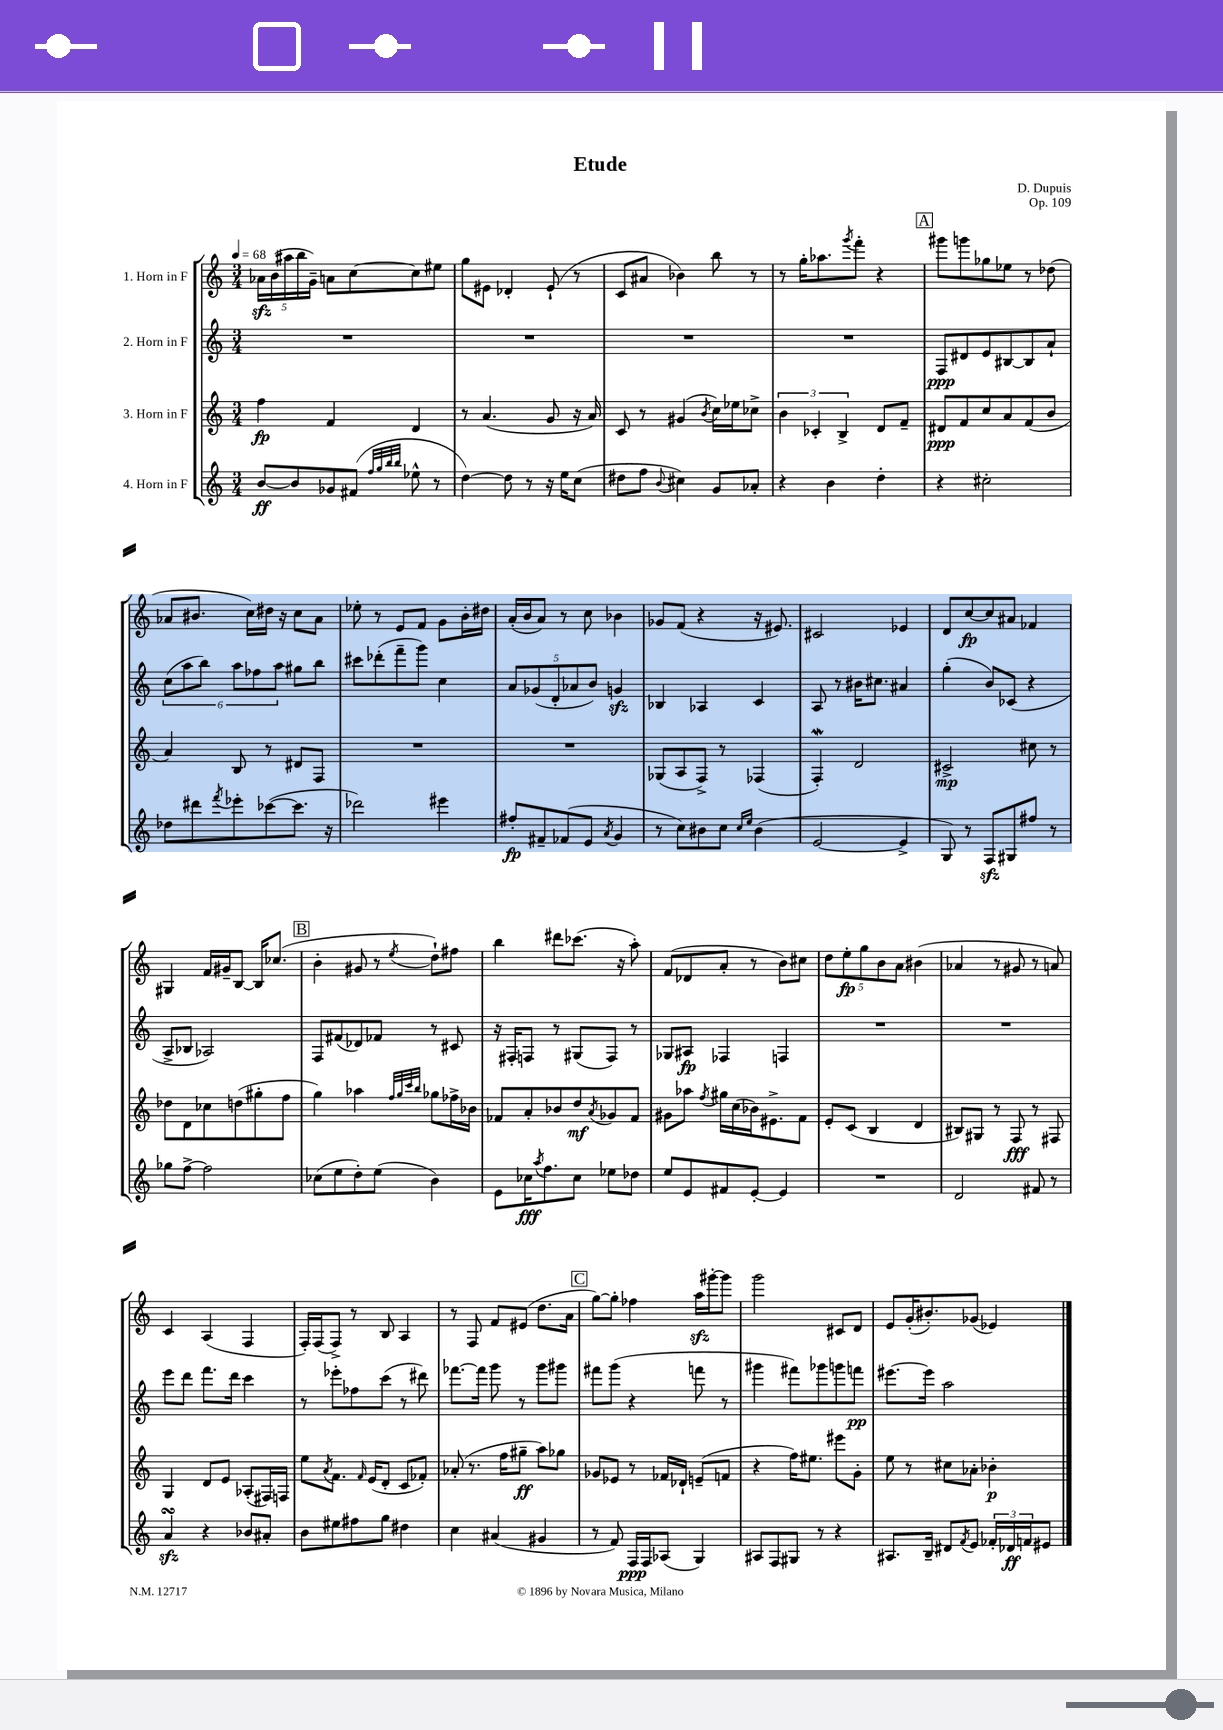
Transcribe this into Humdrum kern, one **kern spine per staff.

**kern	**kern	**kern	**kern
*staff4	*staff3	*staff2	*staff1
*clefG2	*clefG2	*clefG2	*clefG2
*k[]	*k[]	*k[]	*k[]
*M3/4	*M3/4	*M3/4	*M3/4
*MM68	*MM68	*MM68	*MM68
[8b/L	4ff\	2.r	20a-\LL
.	.	.	(20b\
.	.	.	20aa#\
8b/]	.	.	.
.	.	.	20bb\
.	.	.	20g~\JJ)
8g-/	4f/	.	8a\L
(8f#/J	.	.	[8cc\
32qqff/LLL	.	.	.
32qqgg/	.	.	.
32qqbb/	.	.	.
32qqbb/JJJ	.	.	.
8ee-^^\	4d/	.	8cc\]
8r	.	.	8ee#\J
=	=	=	=
[4dd\)	8r	2.r	8gg\L
.	(4.a/	.	8e#\J
8dd\]	.	.	4d-'/
8r	.	.	.
16r	8g/	.	(8e#`/
16ee\LK	.	.	.
(8cc\J	16r	.	8r
.	16a/)	.	.
=	=	=	=
8dd#\L	8c/	2.r	8c/L
8ff\J	8r	.	8a#/J
8qqb/	.	.	.
4cc#\)	(4g#/	.	4b-\)
.	8qb/	.	.
8g/L	16cc\LL)	.	8bb\
.	16ee-\J	.	.
8a-'/J	8cc-^\J	.	8r
=	=	=	=
4r	6b\	2.r	8r
.	.	.	16gg'\LK
.	6c-'/	.	.
.	.	.	8.aa-\
4b\	.	.	.
.	6B^/	.	.
.	.	.	8qggg/
.	.	.	8fff'\J
4dd'\	8d/L	.	4r
.	8f~/J	.	.
=	=	=	=
4r	8d#/L	8F/L	8ggg#\L
.	8f/	8d#/	8ggg\
2cc#'\	8cc/	8e/	8gg-\
.	8a/	[8B#/	8ee-\J
.	(8f/	8B#/]	8r
.	8b/J	8a`/J	(8dd-\
=	=	=	=
8dd-\L	4a/)	(12cc\L	8a-/L
.	.	12aa\	.
8ddd#\	.	.	8.b#/J
.	.	12bb\J)	.
8qfff/	.	.	.
8eee-'\	8B/	12aa\L	.
.	.	.	16cc\LL)
.	.	12ff-\	.
([8ccc-\	8r	.	16dd#\JJ
.	.	12aa\J	.
.	.	.	16r
8.ccc-\]J	8d#/L	8gg#\L	8cc\L
.	8F/J	8bb\J	8a-\J
16r	.	.	.
=	=	=	=
2ddd-\)	2.r	8ccc#\L	8ee-'\
.	.	(8ddd-'\	8r
.	.	8fff~\	8e/L
.	.	8ggg\J)	8f/J
4eee#\	.	4cc\	8g\L
.	.	.	16b'\L
.	.	.	16dd#\JJ
=	=	=	=
8ff#'/L	2.r	10a/L	(16a'/LL
.	.	.	16b/J
.	.	(10g-/	.
8f#~/	.	.	8a/J)
.	.	10d'/	.
(8f-/	.	.	8r
.	.	10a-/	.
8e/J	.	.	8cc\
.	.	10b/J)	.
8qa/	.	.	.
4g/	.	4g/	4b-\
=	=	=	=
8r	(8G-/L	4B-/	8g-/L
8cc\L)	8A/	.	(8f/J
8b#\	8F^/J)	4A-/	4r
8cc\J	8r	.	.
16qqcc/LL	.	.	.
16qqee/JJ	.	.	.
(4b#\	(4F-/	4c/	16r
.	.	.	8.e#/)
=	=	=	=
[2e/	4F'/)	8A/	2c#/
.	.	8r	.
.	2d/	16b#\LK	.
.	.	8.cc#\J	.
4e^/]	.	4a#/	4e-/
=	=	=	=
8G/)	2c#^/	(4gg'\	8d/L
8r	.	.	[8cc/
8F/L	.	8b/L)	8cc/]
8G#/	.	(8c-/J	8a#/J
8ff#/J	8cc#\	4r	4f-/
8r	8r	.	.
=	=	=	=
8gg-\L	8dd-\L	8A^/L	4G#/
[8ff^\J	8d\	8B-/J	.
2ff\]	8cc-\	2A-/)	16f/LL
.	.	.	16g#~/J
.	(8dd\	.	[8B/J
.	8gg#'\	.	16B/]LK
.	.	.	(8.cc-/J
.	8ff\J	.	.
=	=	=	=
(8cc-\L	4gg\)	8F/L	4b'\
8ee\	.	(8f#/	.
8dd'\)	4aa-\	8d-/)	8g#/
(8ee\J	.	8f-/J	8r
.	32qqff/LLL	.	.
.	32qqgg/	.	.
.	32qqccc/	.	.
.	32qqbb/JJJ	.	8qee/
4b\)	8gg-\L	8r	8dd`\L)
.	16ff-^\L	8c#/	8ff#\J
.	16b-\JJ	.	.
=	=	=	=
8e\L	8f-/L	16r	4bb\
.	.	16F#'/LK	.
16cc-\K	8a'/	8F/J	.
8qaa/	.	.	.
8.ff\	.	.	.
.	8b-/	8r	8ddd#\L
8cc-\J	8dd/	(8G#/L	(8.ccc-\J
.	8qa/	.	.
8ee-\L	8g-/	8F/J)	.
.	.	.	16r
8dd-\J	8f-/J	8r	8aa'\)
=	=	=	=
8ee/L	8g#\L	8G-/L	(8f/L
8e/	8aa-\J	8A#/J	8d-/
.	8qff/	.	.
8f#/	16gg#\LL	4F-/	8a'/J
.	(16cc\	.	.
[8e'/J	16b-\J)	.	8r
.	8.e#^\	.	.
4e/]	.	4F/	8b\L)
.	8f\J	.	8cc#\J
=	=	=	=
2.r	8e'/L	2.r	10dd\L
.	.	.	10ee'\
.	(8c/J	.	.
.	.	.	10gg\
.	4B/	.	.
.	.	.	10b\
.	.	.	10a\J
.	4d/	.	(4b#\
=	=	=	=
2d/	8B#/L)	2.r	4a-/
.	8G#/J	.	.
.	8r	.	8r
.	8F/	.	8g#/
8f#/	8r	.	8r
8r	8F#/	.	8a/)
=	=	=	=
4a/	4G/	8eee\L	4c/
.	.	8ddd\J	.
4r	8d/L	8.fff\L	(4A/
.	8e/J	.	.
.	.	16ddd\Jk	.
8b-/L	(8A-'/L	4ccc\	4F/
8a#'/J	16F#/L)	.	.
.	16F/JJ	.	.
=	=	=	=
8b\L	8ee\L	8r	16F'/LL)
.	.	.	(16F/J
.	8qa/	.	.
8ee#\	8.f\J	8eee-'\L	8F^/J)
8ff#\	.	8ff-\	8r
.	16qqf/	.	.
.	(16e/LK	.	.
8gg\J	8d'/J	(8ccc\J	8B/
4dd#\	8c/L	8r	4A/
.	8f-'/J)	8ddd#\)	.
=	=	=	=
4cc\	(8a-'/	[8.fff-\L	8r
.	8.r	.	8F/
.	.	16fff-\]Jk	.
(4a#/	.	8ggg\	8f/L
.	16ff\LK	.	.
.	8gg#~\J	8r	(8e#/J
4g#/	8aa\L)	8ggg\L	8.dd\L
.	8gg-\J	8ggg#\J	.
.	.	.	16a\Jk
=	=	=	=
8r	8g-/L	8fff#\L	[8gg\L)
8f/)	8e-/J	(8ggg\J	8gg'\]J
16F/LL	8r	4r	4ff-\
16F/J	.	.	.
(8A-/J	16f-/LL	.	.
.	16d-`/JJ	.	.
4G/)	(8e~/L	8fff\	16aa\LL
.	.	.	[16ggg#'\J
.	8f/J	8r	8ggg#\]J
=	=	=	=
8A#/L	4r	4ggg#\	2ggg\
8F/	.	.	.
8G#/J	16ff\LK)	8fff#\L)	.
.	8.ee#\J	.	.
8r	.	8ggg-\	.
4r	8eee#\L	8ggg\	8c#/L
.	8g'\J	8fff\J	8d/J
=	=	=	=
8.A#/L	8ee\	[8.eee#\L	8e/L
.	8r	.	(16g'/K
16B~/Jk	.	16eee#\]Jk	8.b#'/)
8d#/L	8cc#\L	2aa\	.
8qf/	.	.	.
8e/J	8a-'\J	.	(8g-/J
24f-'/LL	4b-'\	.	4e-/)
24d-/	.	.	.
24f/J	.	.	.
8e#/J	.	.	.
==	==	==	==
*-	*-	*-	*-
